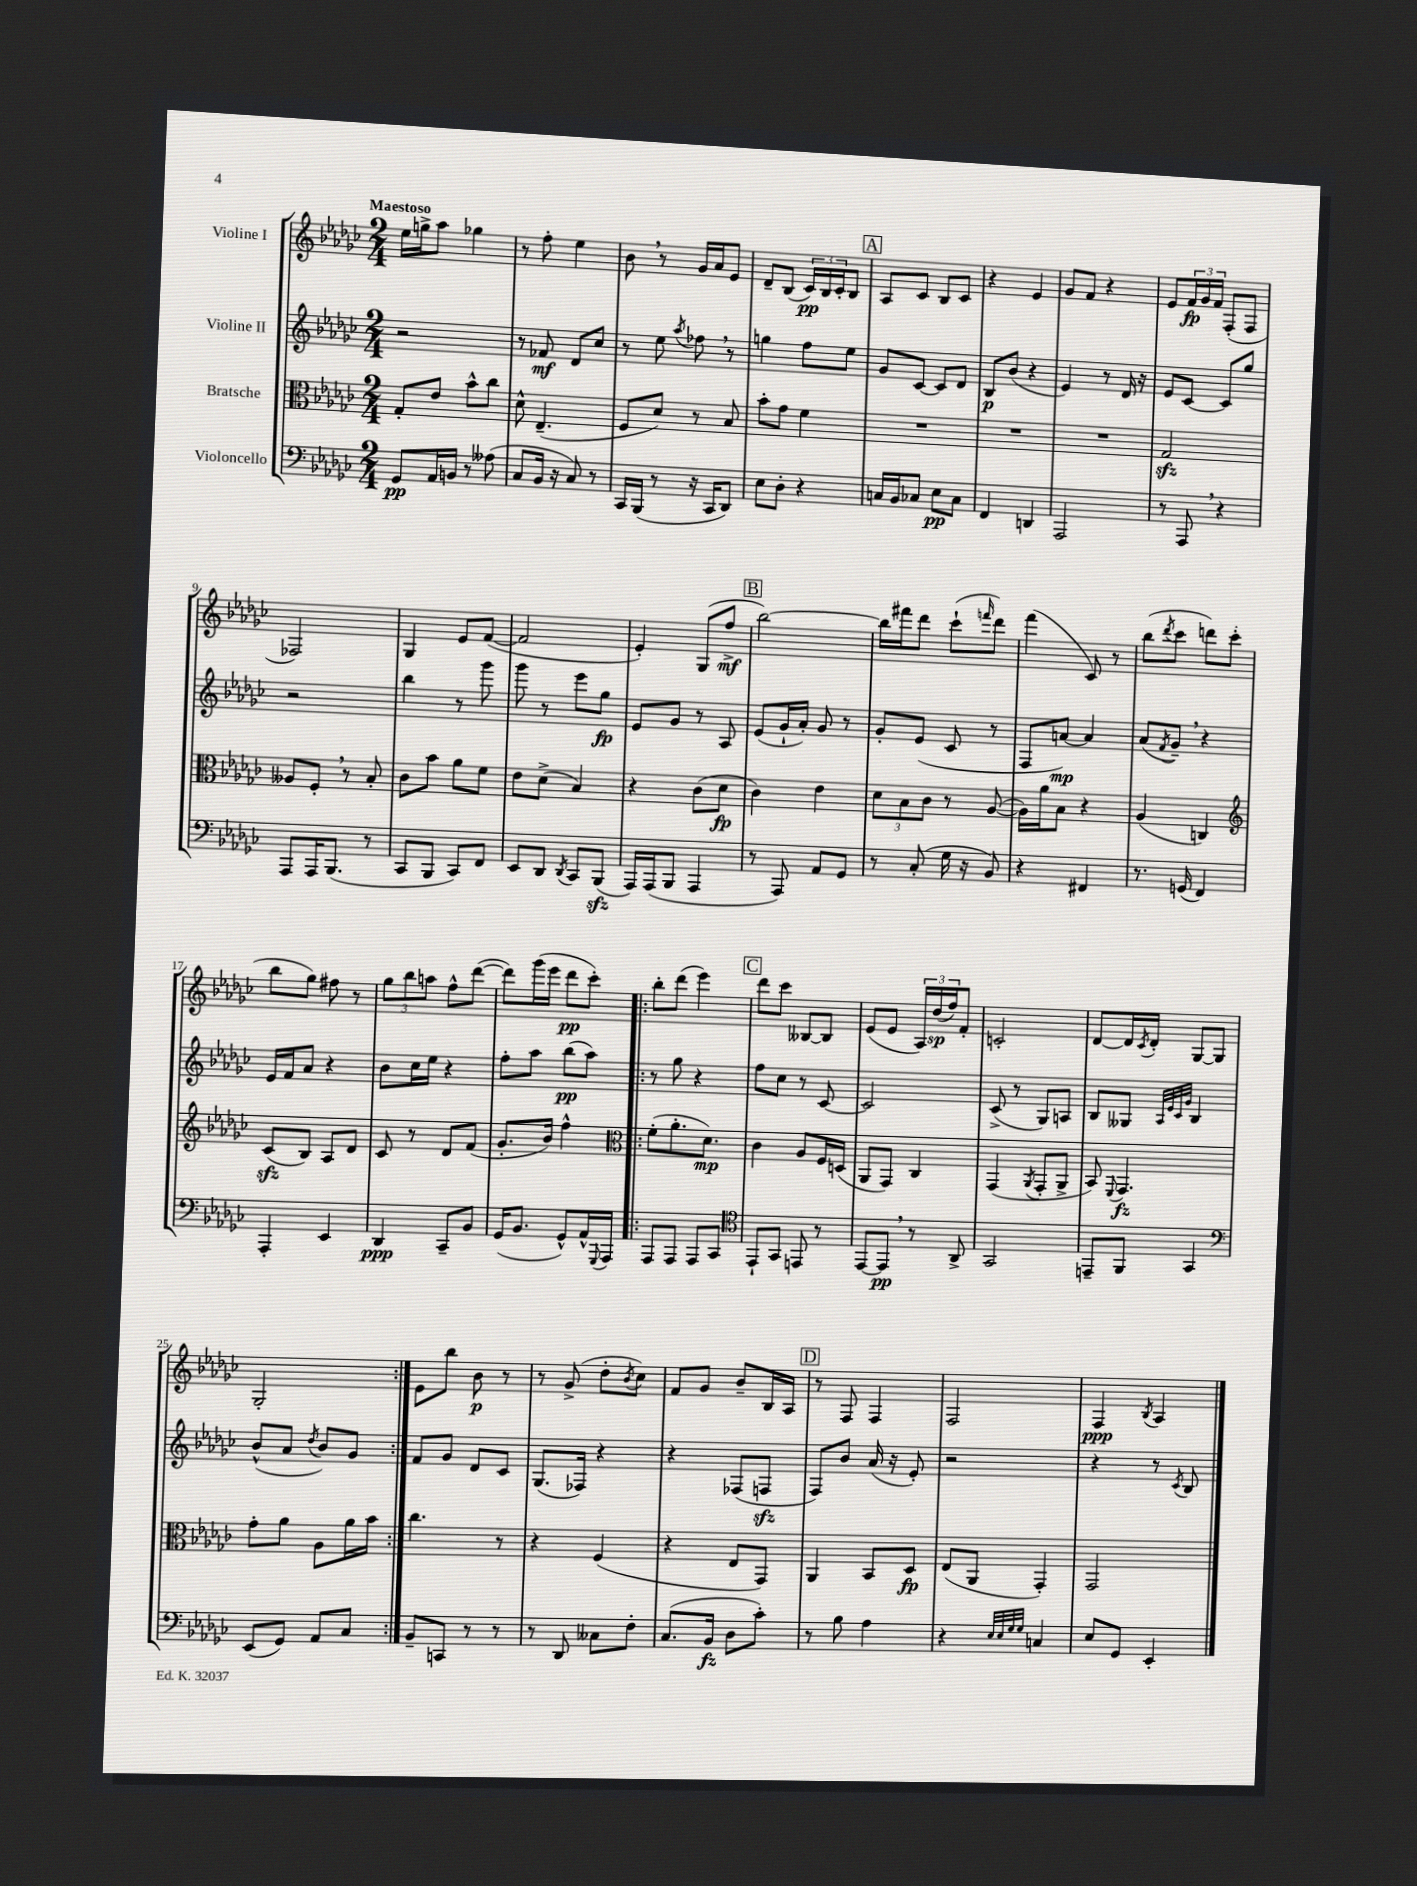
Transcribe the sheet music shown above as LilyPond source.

<<
\new StaffGroup <<
\new Staff = "s0" \with { instrumentName = "Violine I" } {
    \clef treble \key ges \major \numericTimeSignature \time 2/4 \tempo "Maestoso"
    ees''16 g''16-> aes''8 ges''4 |
    r8 f''8-. ees''4 |
    bes'8 \breathe r8 ges'16 aes'16 ees'8 |
    des'8-- bes8( \tuplet 3/2 { ces'16\pp) bes16 ces'16-. } bes8 |
    \mark \markup { \box "A" } aes8 ces'8 bes8 ces'8 |
    r4 ees'4 |
    ges'8 f'8 r4 |
    ees'8 \tuplet 3/2 { f'16\fp ges'16 f'16 } f8-.( f8 |
    fes2) |
    ges4 ees'8 f'8~( |
    f'2 |
    ees'4-.) ges8( f''8->\mf |
    \mark \markup { \box "B" } bes''2~) |
    bes''16 fis'''16 des'''8 ces'''8-!( \grace { f'''16 } des'''8) |
    f'''4( ces'8) r8 |
    bes''8( \acciaccatura { des'''8 } ces'''8 d'''8) ces'''8-.( |
    bes''8 ges''8) fis''8 r8 |
    \tuplet 3/2 { ges''8 bes''8 a''8 } f''8-^ des'''8~( |
    des'''8) ges'''16( ees'''16 des'''8\pp ces'''8-.) |
    \repeat volta 2 { bes''8-. des'''8( ees'''4) |
    \mark \markup { \box "C" } des'''8 ces'''8 beses8~ beses8 |
    ees'8( ees'8 \tuplet 3/2 { aes16) des''16\sp( f''16) } f'8-. |
    c'2-. |
    des'8~ des'16 \acciaccatura { ces'8 } des'16-. ges8~ ges8 |
    ges2-. | }
    ees'8 bes''8 bes'8\p r8 |
    r8 ges'8->( des''8-. \acciaccatura { bes'8 } ces''8) |
    f'8 ges'8 bes'8-- bes16 aes16 |
    \mark \markup { \box "D" } r8 f8 f4 |
    f2 |
    f4\ppp \acciaccatura { bes8 } aes4 \bar "|." |
}
\new Staff = "s1" \with { instrumentName = "Violine II" } {
    \clef treble \key ges \major \numericTimeSignature \time 2/4
    r2 |
    r8 fes'8\mf des'8 ces''8 |
    r8 ees''8 \acciaccatura { aes''8 } fes''8 \breathe r8 |
    g''4 f''8 ees''8 |
    \mark \markup { \box "A" } ges'8 ces'8~ ces'8 des'8 |
    bes8\p bes'8( r4 |
    ees'4) r8 des'16 r16 |
    ees'8 ces'8~ ces'8 ges''8 |
    r2 |
    bes''4 r8 ges'''8 |
    ges'''8 r8 ees'''8 ges''8\fp |
    ees'8 ges'8 r8 aes8 |
    \mark \markup { \box "B" } ees'8( ges'16-! aes'16-.) ges'8 r8 |
    ges'8-. ees'8( ces'8 r8 |
    f8 a'8~\mp) a'4 |
    aes'8( \acciaccatura { f'8 } ges'8--) \breathe r4 |
    ees'16 f'16 aes'8 r4 |
    bes'8 ces''16 ees''16 r4 |
    f''8-. aes''8 bes''8\pp( aes''8) |
    \repeat volta 2 { r8 ges''8 r4 |
    \mark \markup { \box "C" } f''8 ces''8 r8 ces'8~ |
    ces'2 |
    ces'8->( r8 ges8) a8 |
    bes8 geses8 \grace { aes32 ees'32 ces'32 ges'32 } bes4 |
    bes'8-^( aes'8 \acciaccatura { des''8 } bes'8) ges'8 | }
    f'8 ges'8 des'8 ces'8 |
    ges8.( fes16) r4 |
    r4 fes8( f8\sfz |
    \mark \markup { \box "D" } f8) bes'8 aes'16( r16 ees'8-.) |
    r2 |
    r4 r8 \acciaccatura { ces'8 } bes8 \bar "|." |
}
\new Staff = "s2" \with { instrumentName = "Bratsche" } {
    \clef alto \key ges \major \numericTimeSignature \time 2/4
    ges8-. ees'8 bes'8-^ ces''8 |
    des'8-^ ees4.--( |
    f8 des'8) r8 bes8 |
    bes'8-. ges'8 f'4 |
    \mark \markup { \box "A" } R2 |
    R2 |
    R2 |
    ges2\sfz |
    aeses8 f8-. \breathe r8 bes8-. |
    ces'8 bes'8 aes'8 f'8 |
    ees'8 des'8->( bes4) |
    r4 ces'8( des'8\fp |
    \mark \markup { \box "B" } ces'4) ees'4 |
    \tuplet 3/2 { des'8 bes8 ces'8 } r8 aes8~( |
    aes16) aes'16 bes8 r4 |
    aes4( c4) |
    \clef treble ces'8\sfz( bes8) aes8 des'8 |
    ces'8 r8 des'8 f'8( |
    ges'8.-. bes'16) f''4-^ |
    \repeat volta 2 { \clef alto f'8-.( aes'8.-. des'8.\mp) |
    \mark \markup { \box "C" } ces'4 aes8 f16 d16( |
    aes,8 ges,8) ces4 |
    ges,4( \acciaccatura { aes,8 } ges,8-. aes,8-> |
    bes,8) \appoggiatura { f,8 } ges,4.\fz |
    ges'8-. aes'8 aes8 aes'16 bes'16 | }
    ces''4. r8 |
    r4 f4( |
    r4 ees8 ges,8) |
    \mark \markup { \box "D" } aes,4 bes,8 des8\fp |
    ees8( aes,8 ges,4-.) |
    ges,2 \bar "|." |
}
\new Staff = "s3" \with { instrumentName = "Violoncello" } {
    \clef bass \key ges \major \numericTimeSignature \time 2/4
    ges,8\pp aes,16 b,16 r8 aeses8( |
    ces8 bes,16 r16 ces8) r8 |
    ces,16 bes,,16( r8 r16 ces,16 des,8) |
    ees8 des8-. r4 |
    \mark \markup { \box "A" } c16 bes,16 ces8 ees8\pp ces8 |
    f,4 d,4 |
    aes,,2 |
    r8 aes,,8 \breathe r4 |
    aes,,8 aes,,16 bes,,8.( r8 |
    ces,8 bes,,8 ces,8) f,8 |
    ees,8 des,8 \acciaccatura { des,8 } ces,8 bes,,8\sfz( |
    aes,,16) aes,,16( bes,,8 aes,,4 |
    \mark \markup { \box "B" } r8 aes,,8) aes,8 ges,8 |
    r8 ces8-.( ges16 r16 bes,8) |
    r4 fis,4 |
    r8. g,16( f,4) |
    aes,,4-. ees,4 |
    des,4\ppp ces,8-- bes,8 |
    ges,16( bes,8. ges,8-^) aes,16-^ \appoggiatura { ges,,8 } aes,,16 |
    \repeat volta 2 { aes,,8 aes,,8 aes,,8 ces,8 |
    \mark \markup { \box "C" } \clef tenor ees,8-! ges,8 e,8 r8 |
    ees,8~ ees,8\pp \breathe r8 aes,8-> |
    ges,2 |
    e,8-- f,8 ges,4 |
    \clef bass ees,8( ges,8) aes,8 ces8 | }
    bes,8-- c,8 r8 r8 |
    r8 des,8 ceses8 f8-. |
    ces8.( bes,16\fz des8 ces'8-.) |
    \mark \markup { \box "D" } r8 bes8 aes4 |
    r4 \grace { ees32 ees32 ges32 ges32 } c4 |
    ees8 ges,8 ees,4-. \bar "|." |
}
>>
>>
